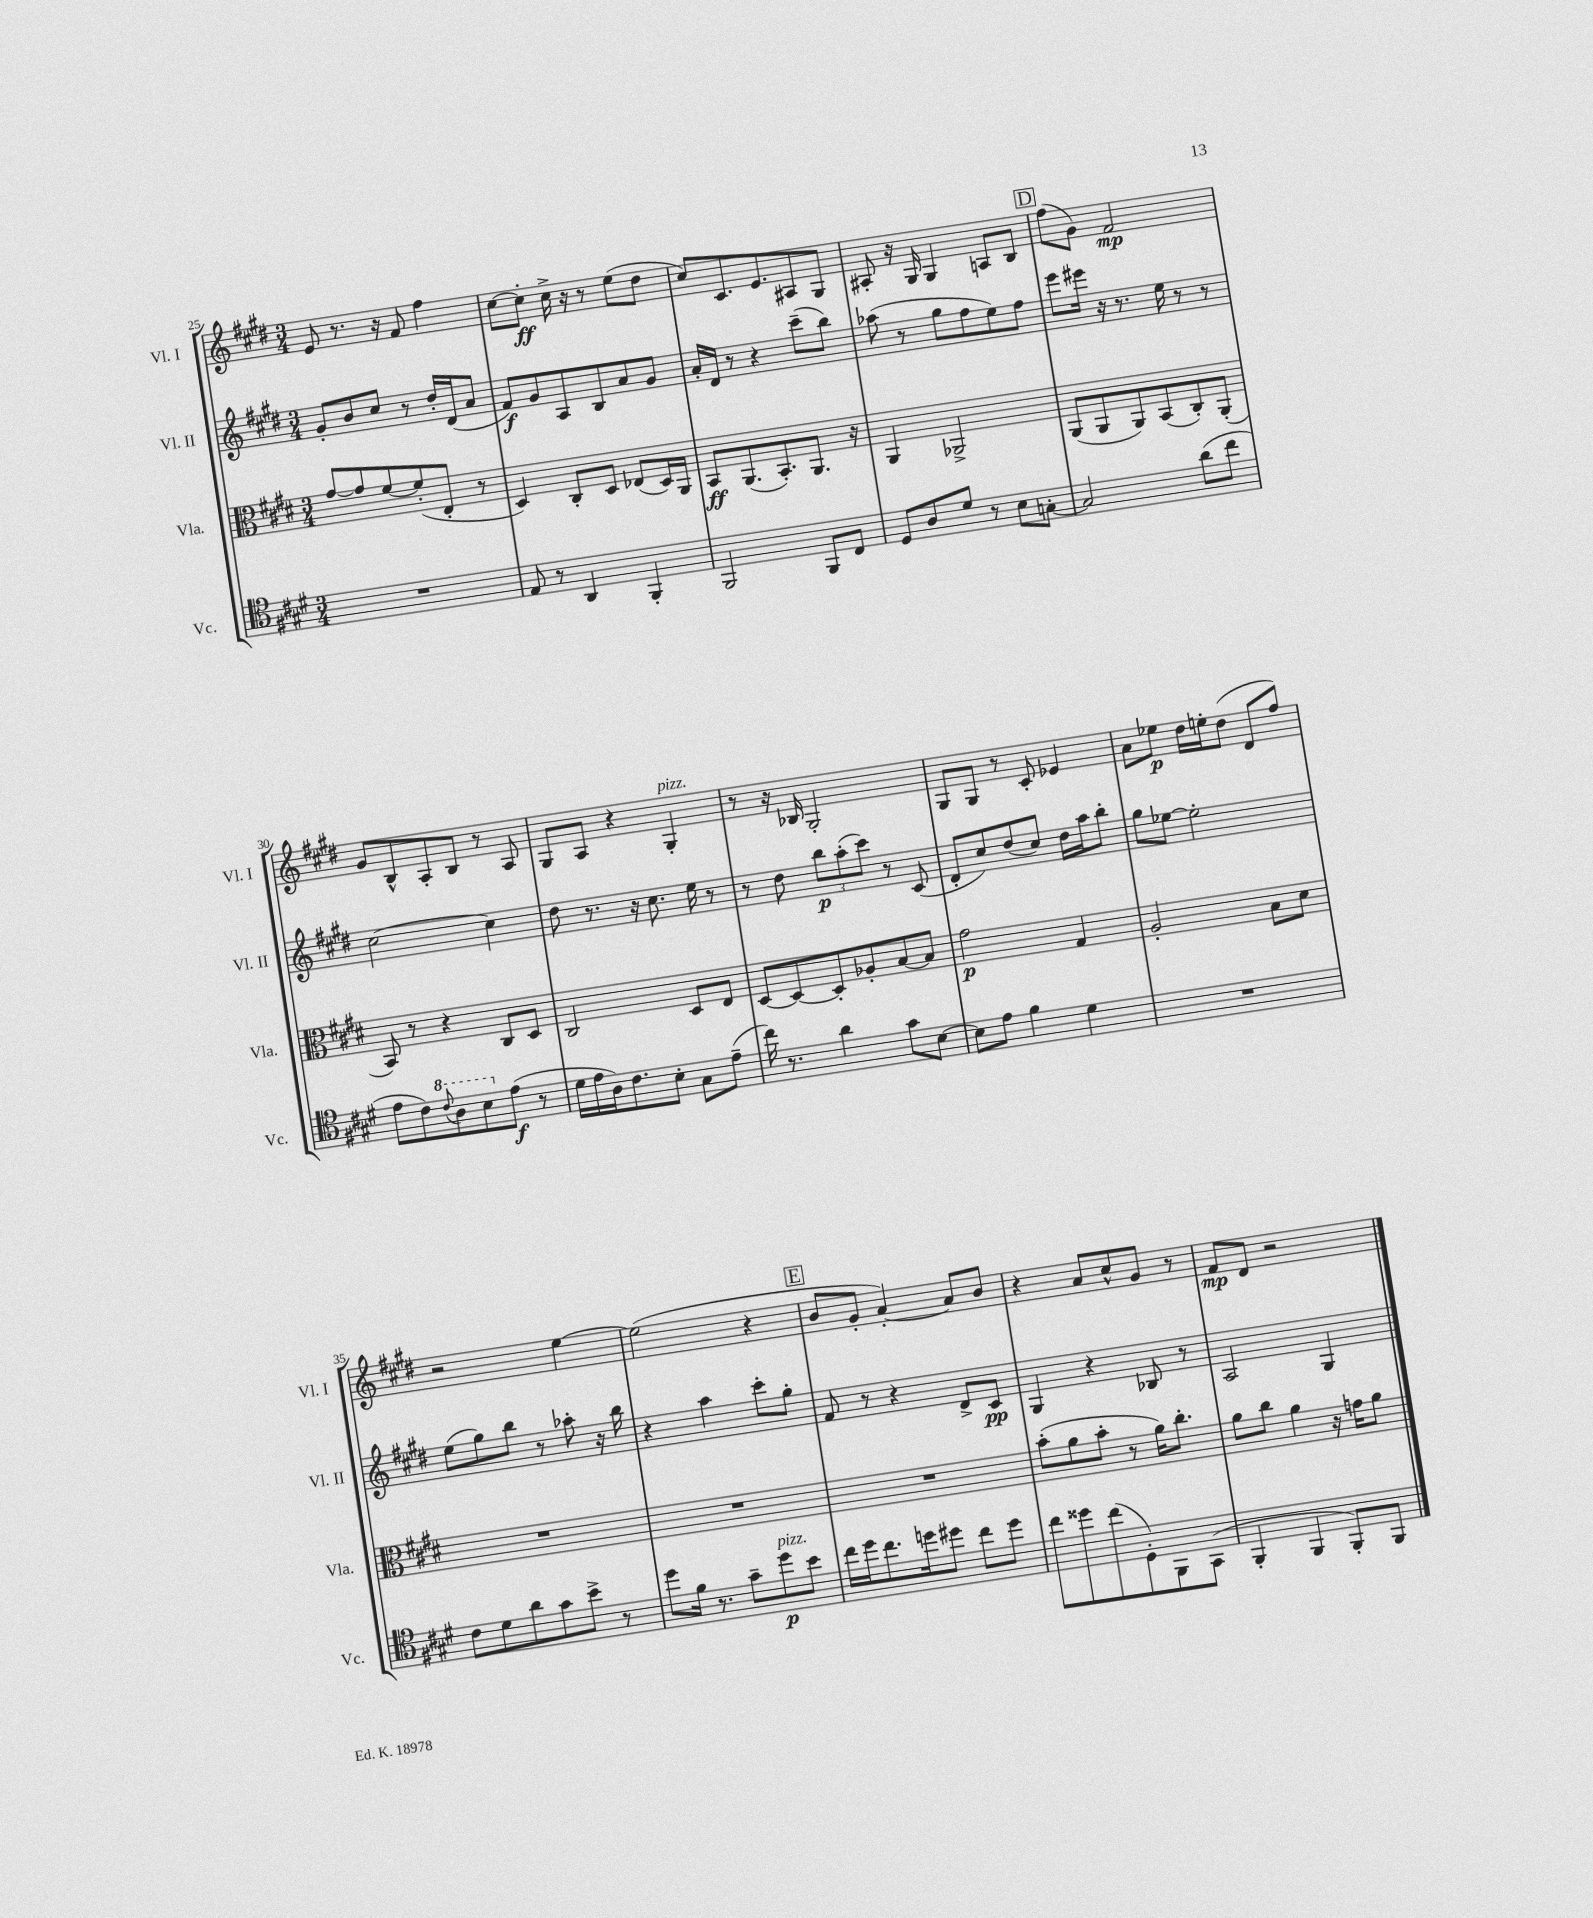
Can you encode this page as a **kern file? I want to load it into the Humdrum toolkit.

**kern	**kern	**kern	**kern
*staff4	*staff3	*staff2	*staff1
*clefC4	*clefC3	*clefG2	*clefG2
*k[f#c#g#d#]	*k[f#c#g#d#]	*k[f#c#g#d#]	*k[f#c#g#d#]
*M3/4	*M3/4	*M3/4	*M3/4
2.r	[8g#	8g#'	8e
.	8g#]	8b	8.r
.	[8f#	8cc#	.
.	.	.	16r
.	(8f#']	8r	8f#
.	8E'	16dd#'	4ff#
.	.	(16d#	.
.	8r	8a	.
=	=	=	=
8E	4D#)	8f#)	[8cc#
8r	.	8g#	8cc#']
4AA	8C#'	8A	16cc#^
.	.	.	16r
.	8D#	8B	8r
4FF#'	(8E-	8a	(8ee
.	16D#)	8g#	8dd#
.	16AA	.	.
=	=	=	=
2FF#	8BB	16a'	8cc#)
.	.	16d#	.
.	(8.AA	8r	8.c#
.	.	4r	.
.	8.BB')	.	8.e
8FF#	8.AA	(8ccc#~	8A#
8C#	.	8bb)	8G#
.	16r	.	.
=	=	=	=
8D#	4AA	(8aa-	8A#'
8A	.	8r	16r
.	.	.	16G#
8d#	2AA-^	8gg#	4G#
8r	.	8ff#	.
8B	.	8ee)	8A
[8G'	.	8ff#	8B
=	=	=	=
2G]	(8AA	8eee	(8ff#
.	8AA	16eee#	8g#)
.	.	16r	.
.	8AA)	8.r	2f#
.	(8BB	.	.
.	.	16ee	.
(8a	8C#')	8r	.
8cc#	(8AA'	8r	.
=	=	=	=
8e	8BB)	[2cc#	8g#
8c#)	8r	.	8B^^
8qqcc#	.	.	.
8a	4r	.	8A'
8b	.	.	8B
(8e	8C#	4cc#]	8r
8r	8D#	.	8A
=	=	=	=
16d#	2C#	8dd#	8G#
16e	.	.	.
16A)	.	8.r	8A
8.c#	.	.	.
.	.	.	4r
.	.	16r	.
8B'	.	8.cc#	.
8G#	8D#	.	4G#'
.	.	16ee	.
(8e~	8E	8r	.
=	=	=	=
16cc#)	[8D#	8r	8r
8.r	.	.	.
.	8D#_	8dd#	16r
.	.	.	16B-
4a	8D#']	12bb	2G#'
.	.	(12aa'	.
.	8A-'	.	.
.	.	12ccc#)	.
8g#	[8B	8r	.
[8B	8B]	(8c#	.
=	=	=	=
8B]	2g#	8d#'	8G#
8e	.	8cc#)	8G#
4f#	.	(8dd#	8r
.	.	8cc#)	8c#'
4d#	4G#	16dd#	4e-
.	.	16aa	.
.	.	8bb'	.
=	=	=	=
2.r	2A'	8gg#	8a
.	.	[8ee-	8ee-
.	.	2ee-']	16dd#
.	.	.	16ee'
.	.	.	(8dd#
.	8B	.	8d#
.	8d#	.	8ff#)
=	=	=	=
8c#	2.r	(8ee	2r
8d#	.	8gg#)	.
8a	.	8bb	.
8g#	.	8r	.
8b^	.	8aa-'	[4ee
8r	.	16r	.
.	.	16bb	.
=	=	=	=
8dd#	2.r	4r	(2ee]
16f#	.	.	.
8.r	.	.	.
.	.	4aa	.
8g#~	.	.	.
8dd#	.	8ccc#'	4r
8b	.	8gg#'	.
=	=	=	=
16cc#	2.r	8f#	8b
16dd#	.	.	.
8.cc#	.	8r	8g#'
.	.	4r	[4a')
16dd	.	.	.
8dd#	.	.	.
8cc#	.	8d#^	8a]
8dd#	.	8c#	8b
=	=	=	=
8cc#	(8b'	4G#	4r
8dd##	8a	.	.
(8cc#	8b'	4r	8a
8D#')	8r	.	8cc#^^
8FF#	16a)	8B-	8g#
.	8.cc#'	.	.
(8GG#	.	8r	8r
=	=	=	=
4FF#'	8a	2A	8f#
.	8cc#	.	8d#
4FF#	4a	.	2r
8FF#')	16r	4G#	.
.	16g	.	.
8FF#	8a	.	.
==	==	==	==
*-	*-	*-	*-
